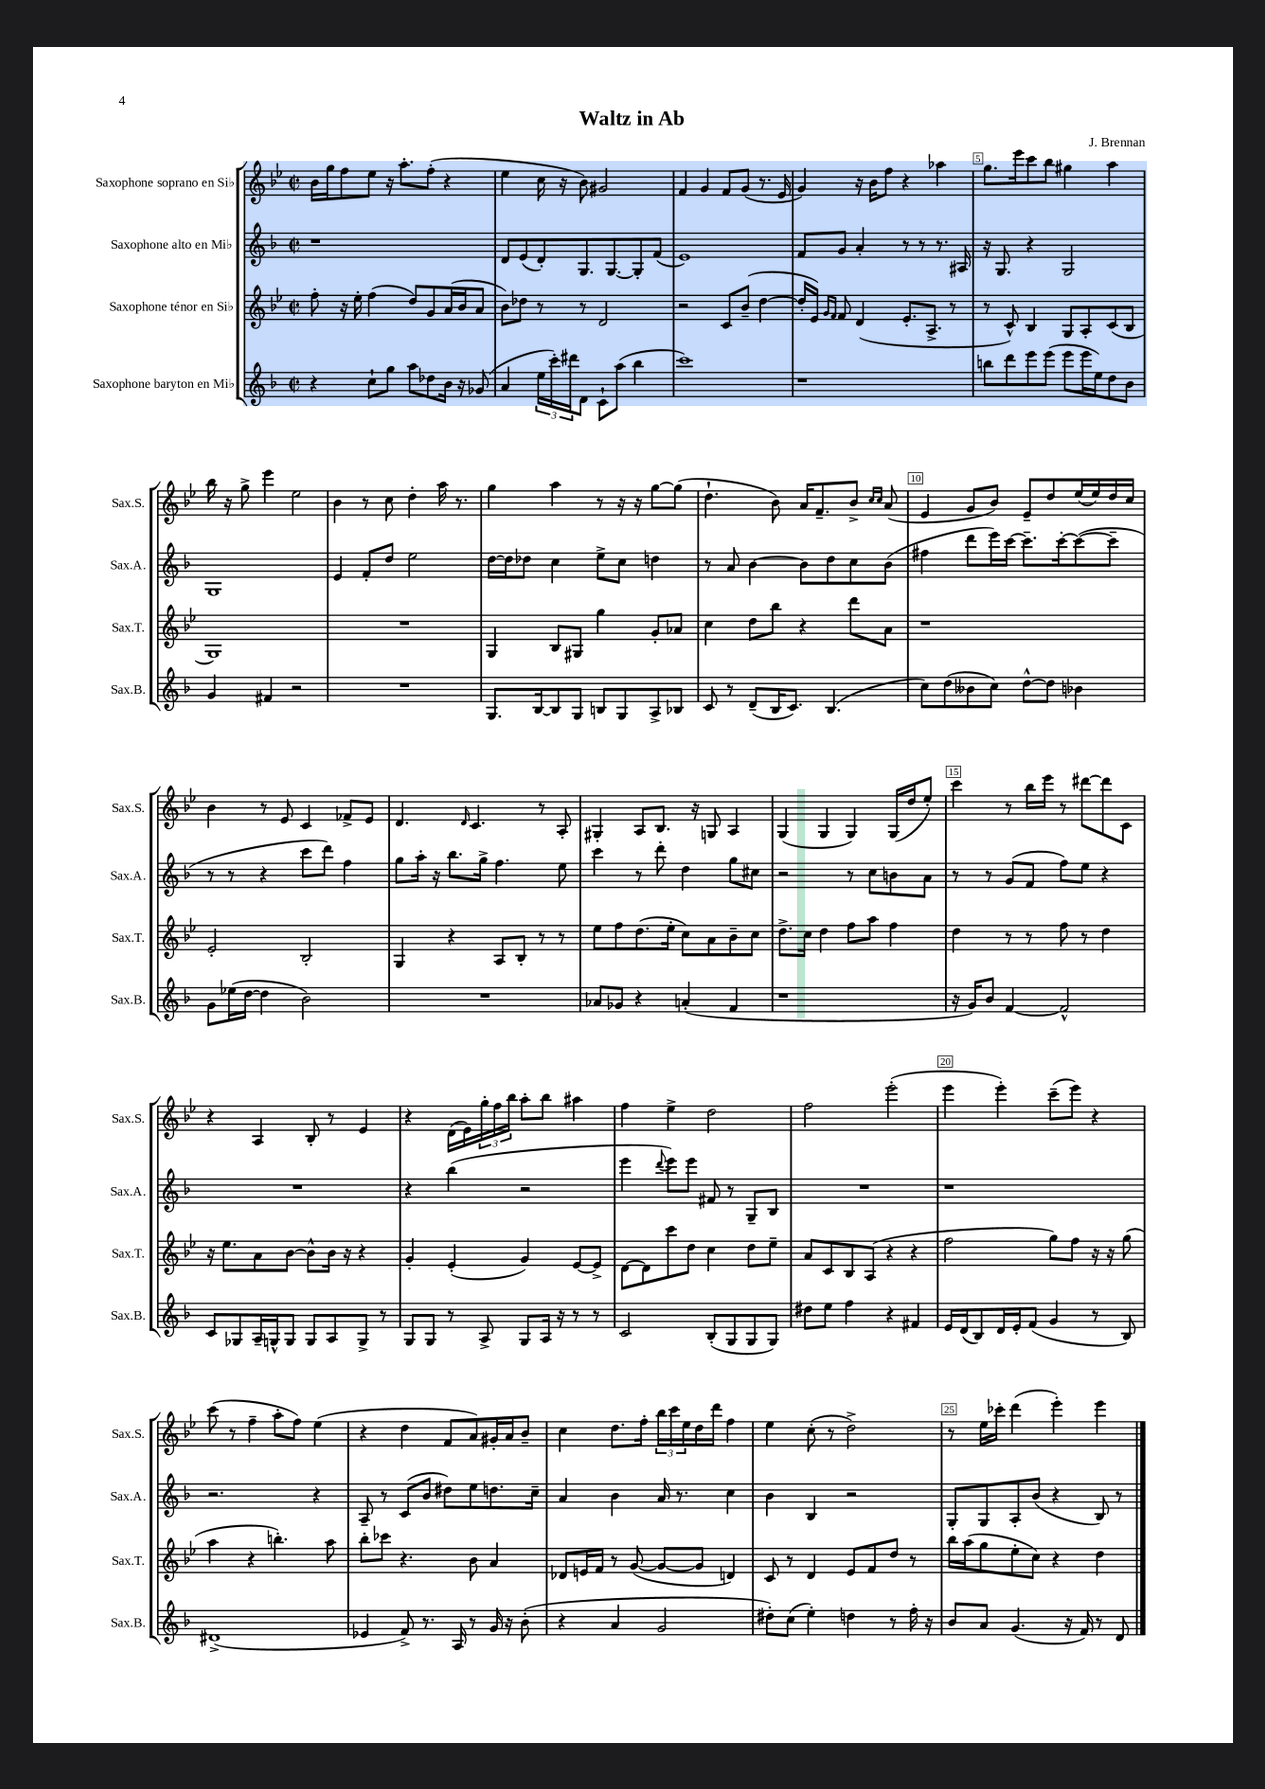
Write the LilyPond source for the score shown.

\header { title = "Waltz in Ab" composer = "J. Brennan" }
<<
\new StaffGroup <<
\new Staff = "s0" \with { instrumentName = "Saxophone soprano en Sib" shortInstrumentName = "Sax.S." } {
    \clef treble \key bes \major \defaultTimeSignature \time 2/2
    bes'16 g''16 f''8 ees''8 r16 a''8.-. f''8-.( r4 |
    ees''4 c''16 r16 bes'8) gis'2 |
    f'4 g'4 f'8 g'8( r8. ees'16 |
    g'4) r16 bes'16 f''8 r4 aes''4 |
    g''8. ees'''16 c'''8 bes''8 gis''4 a''4 |
    bes''16 r16 g''8-> ees'''4 ees''2 |
    bes'4 r8 c''8 d''4-. a''16 r8. |
    g''4 a''4 r8 r16 r16 g''8~ g''8( |
    d''4.-! bes'8) a'16 f'8.-- bes'8-> \grace { c''16 c''16 } a'8( |
    ees'4 g'8 bes'8) ees'8-- d''8 ees''16( ees''16) d''16 c''16 |
    bes'4 r8 ees'8 c'4 fes'8-> ees'8 |
    d'4. \grace { d'16 } c'4. r8 a8-. |
    gis4-. a8 bes8. r16 g8 a4 |
    g4( g4 g4) g16( d''16 ees''8-.) |
    c'''4 r8 bes''16 ees'''16 r8 dis'''8~ dis'''8 c'8 |
    r4 a4 bes8-. r8 ees'4 |
    r4 d'16( ees'16) \tuplet 3/2 { g''16-. f''16 bes''16 } a''8-. bes''8 ais''4 |
    f''4 ees''4-> d''2 |
    f''2 ees'''2-.( |
    ees'''4 ees'''4-.) c'''8--( ees'''8) r4 |
    c'''8( r8 f''4-- a''8-. f''8) ees''4( |
    r4 d''4 f'8 a'8) gis'16-. a'16 bes'8-- |
    c''4 d''8. f''16-. \tuplet 3/2 { bes''16 c'''16 ees''16 } d''16 d'''16 f''4 |
    ees''4 c''8-.( r8 d''2->) |
    r8 ees''16 ces'''16-. d'''4( ees'''4-.) ees'''4 \bar "|." |
}
\new Staff = "s1" \with { instrumentName = "Saxophone alto en Mib" shortInstrumentName = "Sax.A." } {
    \clef treble \key f \major \defaultTimeSignature \time 2/2
    r1 |
    d'8 e'8( d'8-.) g8. g8.~ g8-. f'8( |
    e'1) |
    f'8 g'8 a'4-. r8 r8 r8. ais16 |
    r16 g8. r4 g2 |
    g1 |
    e'4 f'8-. d''8 e''2 |
    d''16~ d''16 des''8 c''4 e''8-> c''8 d''4 |
    r8 a'8 bes'4~ bes'8 d''8 c''8 bes'8( |
    fis''4 d'''8 e'''16) c'''16~ c'''8.-- c'''16~-. c'''8~( c'''8-- |
    r8 r8 r4 c'''8 d'''8) f''4 |
    g''8 a''16-. r16 bes''8. g''16-> f''4. e''8 |
    c'''4 r8 d'''8-. d''4 g''8 cis''8 |
    r2 r8 c''8 b'8 a'8 |
    r8 r8 g'8( f'8 f''8) e''8 r4 |
    R1 |
    r4 bes''4( r2 |
    e'''4 \appoggiatura { d'''8 } e'''8) e'''8 fis'8 r8 g8-- bes8 |
    R1 |
    r1 |
    r2. r4 |
    a8-- r8 c'8( bes'8 dis''8) e''8 d''8. c''16-- |
    a'4 bes'4 a'16 r8. c''4 |
    bes'4 bes4 r2 |
    g8-. g8 a8-. bes'8( r4 bes8) r8 \bar "|." |
}
\new Staff = "s2" \with { instrumentName = "Saxophone ténor en Sib" shortInstrumentName = "Sax.T." } {
    \clef treble \key bes \major \defaultTimeSignature \time 2/2
    f''8-. r16 ees''16-. f''4( d''8) g'8 a'16( bes'16 a'8 |
    bes'8) des''8 r8 r8 d'2 |
    r2 c'8 bes'8--( d''4~ |
    d''16-. ees'16) \grace { g'16 f'16 } f'8 d'4( ees'8.-. a8.-> r8 |
    r8 c'8-^) bes4 g8 a8-. c'8( bes8 |
    g1) |
    R1 |
    g4 bes8 gis8 g''4 g'8-. aes'8 |
    c''4 d''8 bes''8 r4 d'''8 a'8 |
    r1 |
    ees'2-. bes2-. |
    g4 r4 a8 bes8-. r8 r8 |
    ees''8 f''8 d''8.( ees''16-. c''8) a'8 bes'8-- c''8 |
    d''8.-> c''16 d''4 f''8 a''8 f''4 |
    d''4 r8 r8 f''8 r8 d''4 |
    r16 ees''8. a'8 bes'8~ bes'8-^ bes'16 r16 r4 |
    g'4-. ees'4-.( g'4) ees'8~ ees'8-> |
    d'8~ d'8 c'''8 d''8 c''4 d''8 ees''8-- |
    a'8 c'8 bes8 a8( r4 r4 |
    f''2 g''8) f''8 r16 r16 g''8( |
    a''4 r4 b''4.-.) a''8 |
    bes''8-. ces'''8 r4. bes'8 a'4 |
    des'8 e'16 f'16 r8 g'8~( g'8~ g'8 d'4) |
    c'8 r8 d'4 ees'8 f'8 d''8 r8 |
    bes''16 a''16( g''8 ees''8-. c''8) r4 d''4 \bar "|." |
}
\new Staff = "s3" \with { instrumentName = "Saxophone baryton en Mib" shortInstrumentName = "Sax.B." } {
    \clef treble \key f \major \defaultTimeSignature \time 2/2
    r4 c''8-! g''8 a''8 des''8 bes'16 r16 ges'8( |
    a'4 \tuplet 3/2 { e''16 c'''16-.) dis'''16 } d'8 c'8-! a''8( bes''4 |
    c'''1) |
    r1 |
    b''8 d'''8 e'''8 e'''8( e'''8 e'''16 e''16) d''8 bes'8 |
    g'4 fis'4 r2 |
    R1 |
    g8. bes16~ bes8 g8 b8 g8 a8-> bes8 |
    c'8 r8 d'8--( bes16 c'8.) bes4.( |
    c''8) d''8( beses'8 c''8) d''8~-^ d''8 bes'4 |
    g'8 ees''16( d''16~ d''4 bes'2) |
    R1 |
    aes'8 ges'8 r4 a'4-.( f'4 |
    r1 |
    r16 g'16) bes'8 f'4~ f'2-^ |
    c'8 ges8 a16-- g16-^ g8 g8 a8 g8-> r8 |
    g8 g8 r8 a8-> g8 a16 r16 r8 r8 |
    c'2 bes8-.( g8 g8 g8) |
    dis''8 e''8 f''4 r4 fis'4 |
    e'16 d'16( bes8) d'16 e'16-. f'8( g'4 r8 bes8) |
    dis'1->( |
    ees'4 f'8->) r8. a16 r8 g'16 r16 bes'8-.( |
    r4 a'4 g'2 |
    dis''8-.) c''8( e''4-.) d''4 r8 f''16-. r16 |
    bes'8 a'8 g'4.( r16 f'16) r8 d'8 \bar "|." |
}
>>
>>
\layout { \context { \Score \override BarNumber.break-visibility = ##(#f #t #t) barNumberVisibility = #(every-nth-bar-number-visible 5) \override BarNumber.stencil = #(make-stencil-boxer 0.1 0.3 ly:text-interface::print) } }
